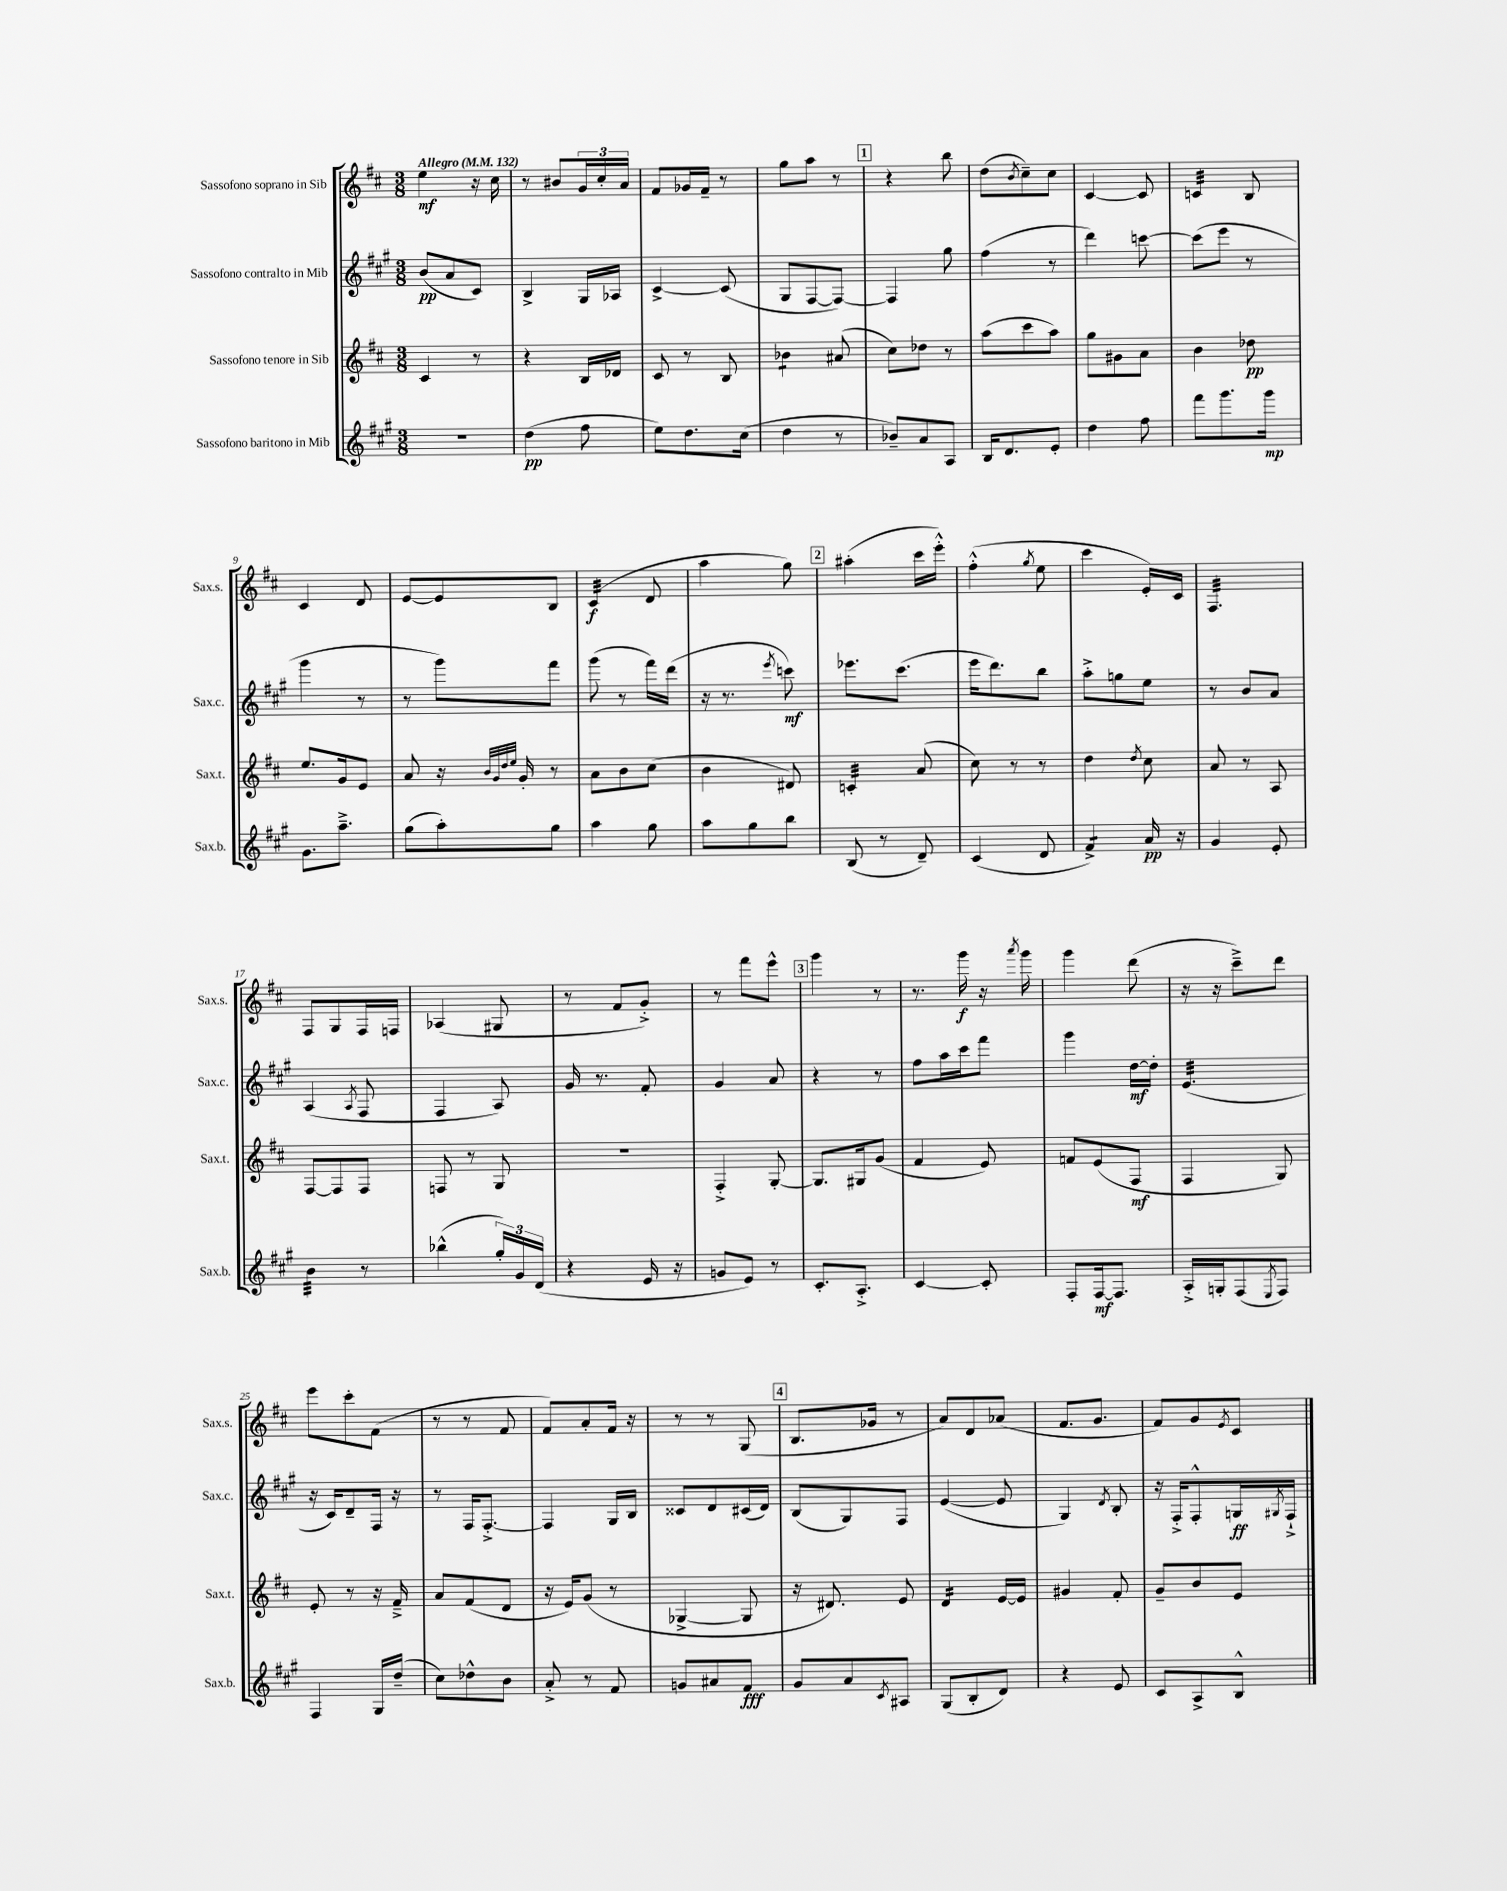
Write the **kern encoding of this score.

**kern	**kern	**kern	**kern
*staff4	*staff3	*staff2	*staff1
*clefG2	*clefG2	*clefG2	*clefG2
*k[f#c#g#]	*k[f#c#]	*k[f#c#g#]	*k[f#c#]
*M3/8	*M3/8	*M3/8	*M3/8
*MM132	*MM132	*MM132	*MM132
4.r	4c#	(8b	4ee
.	.	8a	.
.	8r	8c#)	16r
.	.	.	16cc#
=	=	=	=
(4dd	4r	4B^	8r
.	.	.	8b#
8ff#	16B	16G#	24g
.	.	.	24cc#'
.	16d-	16A-	.
.	.	.	24a
=	=	=	=
8ee)	8c#	[4c#^	8f#
8.dd	8r	.	16g-
.	.	.	16f#~
.	8B	(8c#]	8r
(16cc#	.	.	.
=	=	=	=
4dd	4b-	8G#	8gg
.	.	[8F#	8aa
8r	(8a#	8F#_)	8r
=	=	=	=
8b-~)	8cc#)	4F#]	4r
8a	8dd-	.	.
8A	8r	8gg#	8bb
=	=	=	=
16B	(8aa	(4ff#	(8dd
8.d	.	.	.
.	.	.	8qb
.	8ccc#	.	8cc#~)
8e'	8aa)	8r	8cc#
=	=	=	=
4dd	8gg	4ddd)	[4c#
.	8g#	.	.
8ff#	8a	[8ccc	8c#]
=	=	=	=
8fff#	4b	(8ccc]	4c
8.ggg#	.	8eee	.
.	8dd-	8r	8B
16ggg#	.	.	.
=	=	=	=
8.g#	8.ee	4ggg#	4c#
8.aa~^	16g	.	.
.	8e	8r	8d
=	=	=	=
(8gg#	8a	8r	[8e
8aa')	16r	8ggg#)	8e]
.	32qqb	.	.
.	32qqg	.	.
.	32qqdd	.	.
.	32qqee	.	.
.	16g'	.	.
8gg#	8r	8fff#	8B
=	=	=	=
4aa	8a	(8ggg#	(4c#
.	8b	8r	.
8gg#	(8cc#	16fff#)	8d
.	.	(16ddd	.
=	=	=	=
8aa	4b	16r	4aa
.	.	8.r	.
8gg#	.	.	.
.	.	8qeee	.
8bb	8d#)	8ccc)	8gg)
=	=	=	=
(8B	4c'	8.eee-	(4aa#'
8r	.	.	.
.	.	(8.ccc#	.
8d~)	(8a	.	16ccc#
.	.	.	16eee'^^)
=	=	=	=
(4c#	8cc#)	16eee	(4ff#'^^
.	.	8.ddd)	.
.	8r	.	.
.	.	.	8qgg
8d	8r	8bb	8ee
=	=	=	=
4f#^)	4dd	8aa'^	4ccc#
.	.	8gg	.
.	8qdd	.	.
16a	8cc#	8ee	16e')
16r	.	.	16c#
=	=	=	=
4g#	8a	8r	4.F#
.	8r	8b	.
8e'	8A	8a	.
=	=	=	=
4b	[8F#	(4A	8F#
.	8F#]	.	8G
.	.	8qA	.
8r	8F#	8F#	16F#
.	.	.	16F
=	=	=	=
(4bb-^^	8F	4F#	(4A-
.	8r	.	.
24gg#')	8G	8A)	8G#
24g#	.	.	.
(24d	.	.	.
=	=	=	=
4r	4.r	16g#	8r
.	.	8.r	.
.	.	.	8f#
16e	.	8f#'	8g'^)
16r	.	.	.
=	=	=	=
8g	4F#'^	4g#	8r
8e)	.	.	8fff#
8r	[8G'	8a	8eee^^
=	=	=	=
8.c#'	8.G]	4r	4ggg
8.A'^	16G#	.	.
.	(8g	8r	8r
=	=	=	=
[4c#	4f#	8ff#	8.r
.	.	16aa	.
.	.	16ccc#	16ggg
8c#']	8e)	8fff#	16r
.	.	.	8qaaa
.	.	.	16ggg
=	=	=	=
8F#'	8f	4ggg#	4ggg
[16F#	(8e	.	.
8.F#]	.	.	.
.	8F#	[16dd	(8ddd
.	.	16dd']	.
=	=	=	=
16A'^	4F#	(4.e	16r
16G'	.	.	16r
(8F#	.	.	8ccc#~^)
8qE	.	.	.
8F#)	8G)	.	8ddd
=	=	=	=
4F#	8e'	16r	8eee
.	.	16c#)	.
.	8r	8d~	8ccc#'
16G#	16r	16F#	(8f#
(16dd~	16f#~^	16r	.
=	=	=	=
8cc#)	8a	8r	8r
8dd-^^	(8f#	16F#	8r
.	.	[8.F#'^	.
8b	8d	.	8f#
=	=	=	=
8a'^	16r	4F#]	8f#)
.	16e)	.	.
8r	(8g	.	8a'
8f#	8r	16G#	16f#
.	.	16B	16r
=	=	=	=
8g	[4G-^	8c##	8r
8a#	.	8d	8r
8f#	8G-]	(16c#	(8G
.	.	16d)	.
=	=	=	=
8g#	16r	(8B	8.B
.	8.d#)	.	.
8a	.	8G#)	.
.	.	.	16g-
8qc#	.	.	.
8A#	8e	8F#	8r
=	=	=	=
(8G#	4d	([4e	8a)
8B'	.	.	8d
8d)	[16e	8e]	(8a-
.	16e]	.	.
=	=	=	=
4r	4g#	4G#)	8.f#
.	.	.	8.g
.	.	8qd	.
8e	8f#'	8B'	.
=	=	=	=
8c#	8g~	16r	8f#)
.	.	16F#'^	.
8A^	8b	8F#'^^	8g
.	.	.	8qe
8B^^	8e	16G	8c#
.	.	8qG#	.
.	.	16F#`^	.
==	==	==	==
*-	*-	*-	*-
